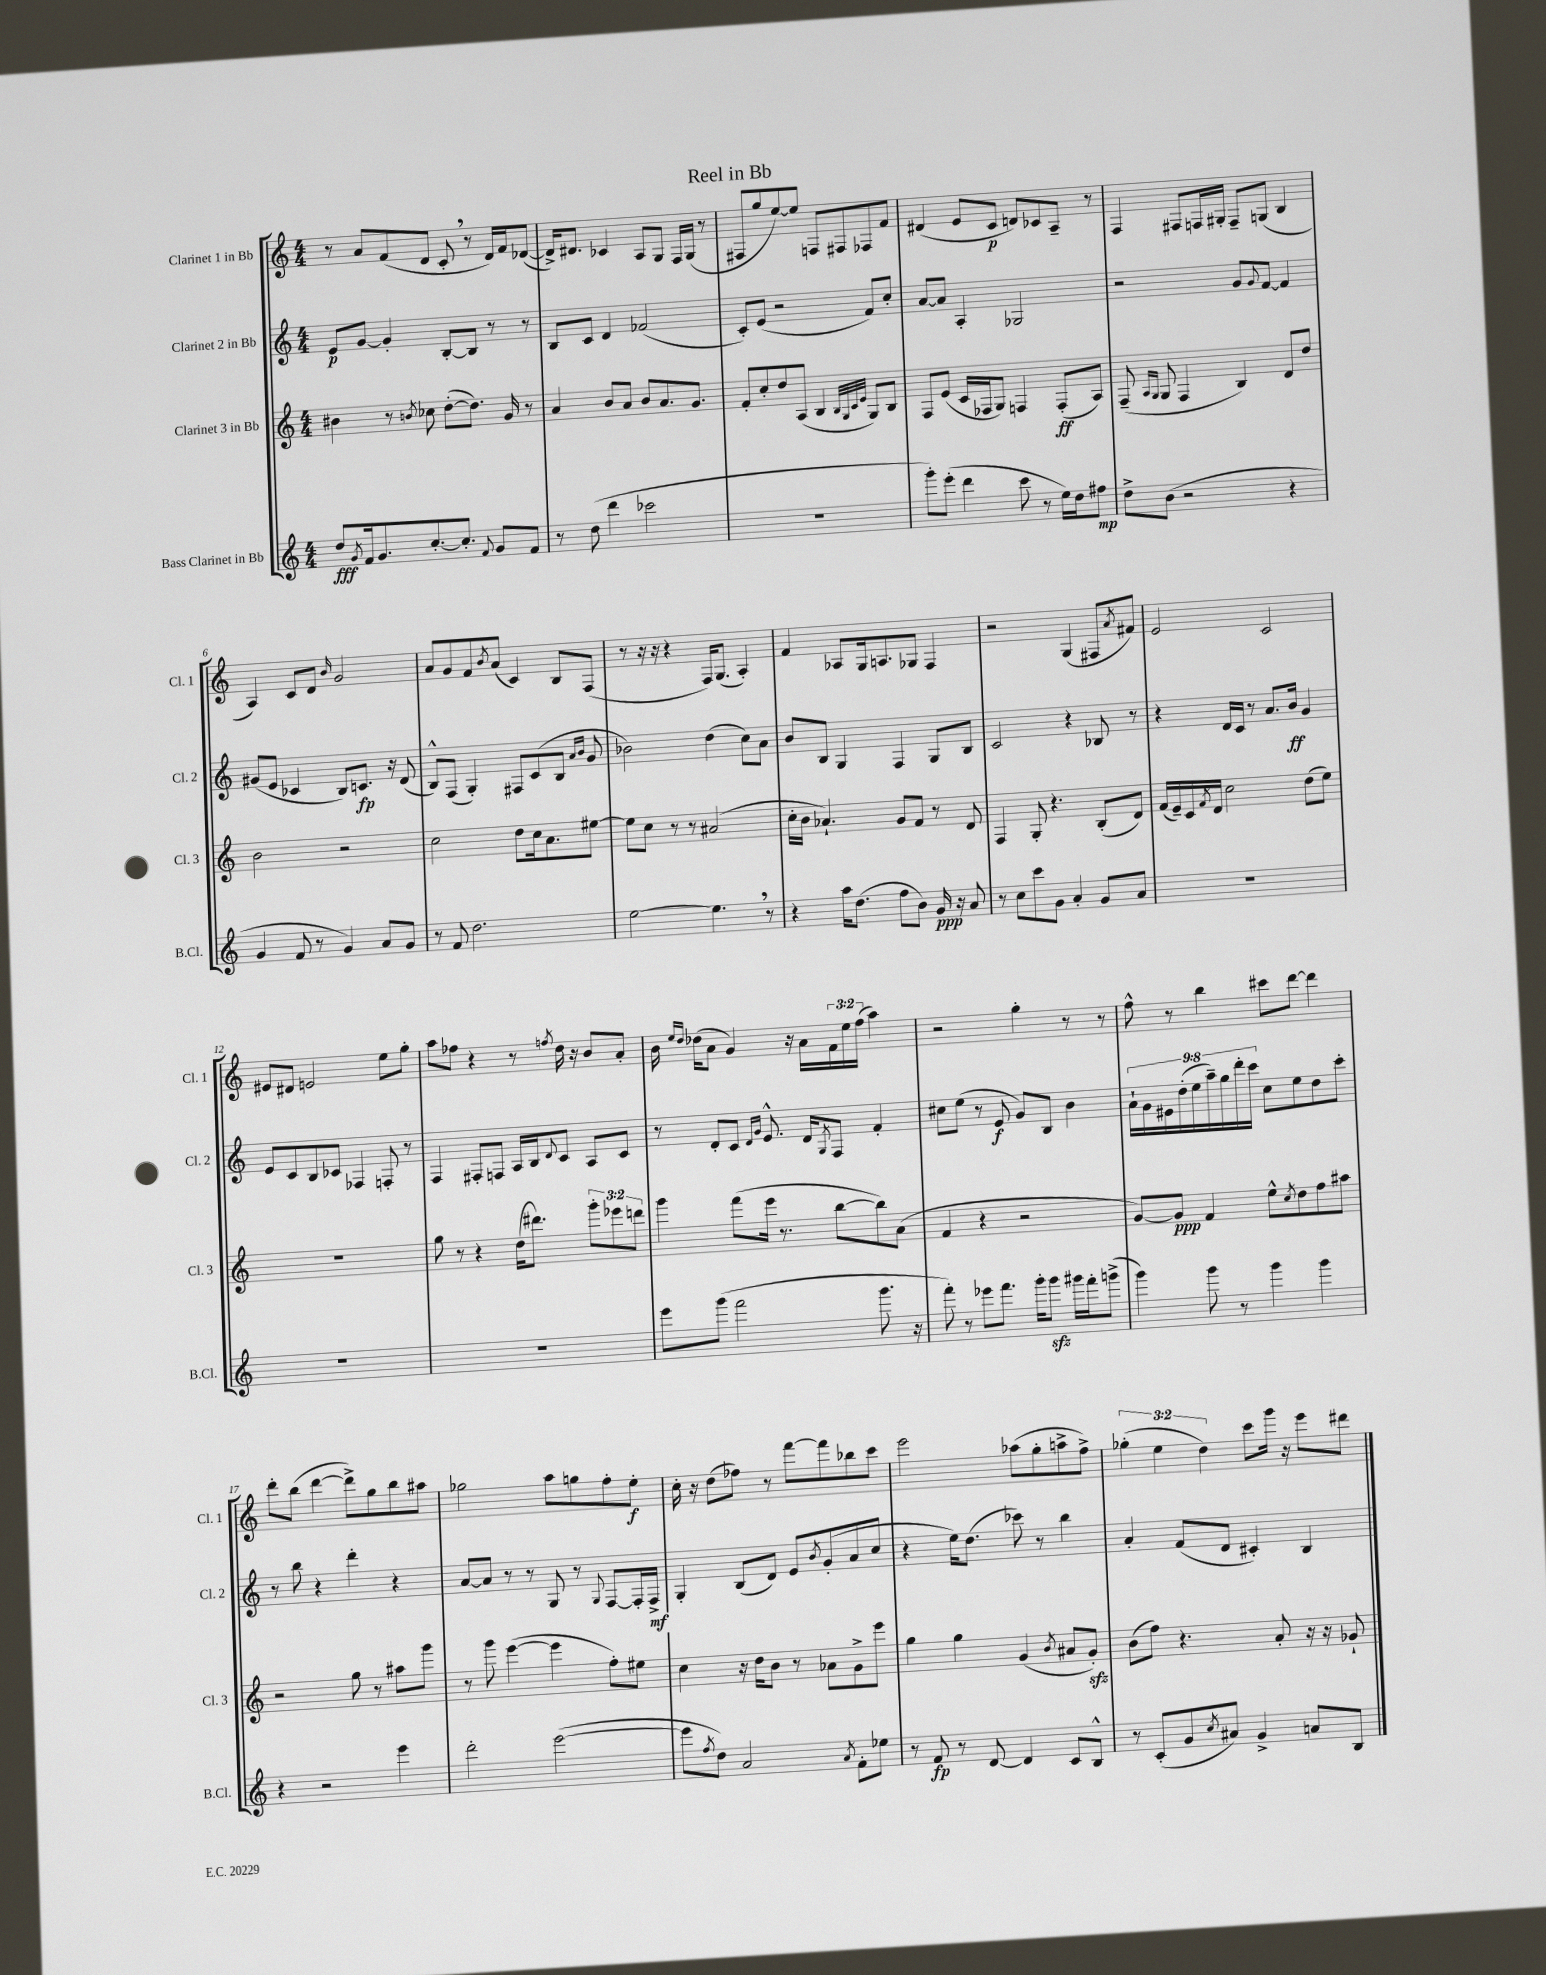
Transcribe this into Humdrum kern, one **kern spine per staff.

**kern	**dynam	**kern	**dynam	**kern	**dynam	**kern	**dynam
*part4	*part4	*part3	*part3	*part2	*part2	*part1	*part1
*staff4	*staff4	*staff3	*staff3	*staff2	*staff2	*staff1	*staff1
*I"Bass Clarinet in Bb	*	*I"Clarinet 3 in Bb	*	*I"Clarinet 2 in Bb	*	*I"Clarinet 1 in Bb	*
*I'B.Cl.	*	*I'Cl. 3	*	*I'Cl. 2	*	*I'Cl. 1	*
*clefG2	*	*clefG2	*	*clefG2	*	*clefG2	*
*k[]	*	*k[]	*	*k[]	*	*k[]	*
*M4/4	*	*M4/4	*	*M4/4	*	*M4/4	*
=1	=1	=1	=1	=1	=1	=1	=1
8dd/L	fff	4b#X\	.	8e/L	p	8r	.
8qg/	.	.	.	.	.	.	.
16f/k	.	.	.	[8g/J	.	8a/L	.
8.g/	.	.	.	.	.	.	.
.	.	8r	.	4g'/]	.	(8f/	.
.	.	8qbn/	.	.	.	.	.
[8.cc'/	.	8cc-X\	.	.	.	8d/J	.
.	.	([8dd'\L	.	[8B'/L	.	8c',/	.
8.cc'/J]	.	.	.	.	.	.	.
.	.	8.dd\J])	.	8B/J]	.	8r	.
8qqf/	.	.	.	.	.	.	.
8g/L	.	.	.	8r	.	16d/LL)	.
.	.	16g/	.	.	.	16f/J	.
8f/J	.	8r	.	8r	.	([8d-X/J	.
=2	=2	=2	=2	=2	=2	=2	=2
8r	.	4a/	.	8B/L	.	16d-^/KL])	.
.	.	.	.	.	.	8.d#X/J	.
(8dd\	.	.	.	8c/J	.	.	.
4ddd\	.	8b/L	.	4d/	.	4c-X/	.
.	.	8a/J	.	.	.	.	.
2ccc-X\	.	8b/L	.	(2f-X/	.	8A/L	.
.	.	8.a/	.	.	.	8G/J	.
.	.	.	.	.	.	16F/LL	.
.	.	8.g/J	.	.	.	(16G/JJ	.
.	.	.	.	.	.	8r	.
=3	=3	=3	=3	=3	=3	=3	=3
1r	.	8f'/L	.	8c'/L)	.	8F#X/L	.
.	.	8cc'/	.	(8e/J	.	8gg/	.
.	.	8dd/	.	2r	.	[8ee/)	.
.	.	(8A/J	.	.	.	8ee/J]	.
.	.	4B/	.	.	.	8Fn/L	.
.	.	.	.	.	.	8F#X/	.
.	.	32qqB/LLL	.	.	.	.	.
.	.	32qqG/	.	.	.	.	.
.	.	32qqc/	.	.	.	.	.
.	.	32qqe/JJJ	.	.	.	.	.
.	.	8G/L)	.	8f/L)	.	8F-X/	.
.	.	8B/J	.	8cc'/J	.	8f/J	.
=4	=4	=4	=4	=4	=4	=4	=4
8ggg'\L)	.	8F/L	.	[8a/L	.	(4d#X/	.
(8eee'\J	.	(8e/J	.	8a/J]	.	.	.
4ddd\	.	16c/LL	.	4A'/	.	8e/L	.
.	.	16F-X/J	.	.	.	.	.
.	.	8G/J)	.	.	.	8c/J	p
8ccc\	.	4Fn/	.	2G-X/	.	8dn/L)	.
8r	.	.	.	.	.	8c-X/	.
16ee\LL)	.	(8F'/L	ff	.	.	8A~/J	.
16dd\J	.	.	.	.	.	.	.
8ff#X\J	mp	8A/J)	.	.	.	8r	.
=5	=5	=5	=5	=5	=5	=5	=5
8dd^\L	.	(8F~/	.	2r	.	4F/	.
.	.	16qqA/LL	.	.	.	.	.
.	.	16qqG/JJ	.	.	.	.	.
(8b\J	.	8G/	.	.	.	.	.
2r	.	4F/	.	.	.	8F#X/L	.
.	.	.	.	.	.	16Fn/L	.
.	.	.	.	.	.	16G#X'/JJ	.
.	.	4B/)	.	8g/L	.	8F~/L	.
.	.	.	.	8qqg/	.	.	.
.	.	.	.	[8f/J	.	(8Gn/J	.
4r	.	8d/L	.	4f/]	.	4B/	.
.	.	8dd/J	.	.	.	.	.
!!LO:LB:g=z
=6	=6	=6	=6	=6	=6	=6	=6
4g/	.	2b\	.	(8g#X/L	.	4A/)	.
.	.	.	.	8e/J	.	.	.
8f/	.	.	.	4c-X/	.	8c/L	.
8r	.	.	.	.	.	8d/J	.
.	.	.	.	.	.	16qqb/	.
4g/)	.	2r	.	8B/L)	.	2g/	.
.	.	.	.	8.cn/J	fp	.	.
8a/L	.	.	.	.	.	.	.
.	.	.	.	16r	.	.	.
8g/J	.	.	.	(8d/	.	.	.
=7	=7	=7	=7	=7	=7	=7	=7
8r	.	2cc\	.	8B^^/L)	.	8a/L	.
8f/	.	.	.	(8F/J	.	8g/	.
2.dd\	.	.	.	4G'/)	.	8f/	.
.	.	.	.	.	.	8qb/	.
.	.	.	.	.	.	(8a/J	.
.	.	8dd\L	.	8F#X/L	.	4c/)	.
.	.	16cc\k	.	(8c/	.	.	.
.	.	8.a\	.	.	.	.	.
.	.	.	.	8B/J	.	8B/L	.
.	.	.	.	16qqa/LL	.	.	.
.	.	.	.	16qqb/JJ	.	.	.
.	.	[8ee#X\J	.	8g/	.	(8F/J	.
=8	=8	=8	=8	=8	=8	=8	=8
[2ee\	.	8ee#\L]	.	2b-X\)	.	8r	.
.	.	8cc\J	.	.	.	16r	.
.	.	.	.	.	.	16r	.
.	.	8r	.	.	.	4r	.
.	.	8r	.	.	.	.	.
4.ee,\]	.	(2a#X/	.	(4dd\	.	16F/KL)	.
.	.	.	.	.	.	(8.G/J	.
.	.	.	.	8cc\L)	.	4A'/)	.
8r	.	.	.	8a\J	.	.	.
=9	=9	=9	=9	=9	=9	=9	=9
4r	.	16cc'\LL	.	8b/L	.	4f/	.
.	.	16b\JJ	.	.	.	.	.
.	.	4.a-X`/)	.	8B/J	.	.	.
16aa\KL	.	.	.	4G/	.	8A-X/L	.
(8.dd\J	.	.	.	.	.	.	.
.	.	.	.	.	.	16G/k	.
.	.	.	.	.	.	8.An/	.
8ff\L	.	8g/L	.	4F/	.	.	.
8b\J)	.	8f/J	.	.	.	8G-X/J	.
16g/	ppp	8r	.	8G/L	.	4F/	.
16r	.	.	.	.	.	.	.
8a/	.	8d/	.	8B/J	.	.	.
=10	=10	=10	=10	=10	=10	=10	=10
8r	.	4F/	.	2c/	.	2r	.
8cc\L	.	.	.	.	.	.	.
8ccc\	.	8G'/	.	.	.	.	.
8g\J	.	4.r	.	.	.	.	.
4a'/	.	.	.	4r	.	(4G/	.
8g/L	.	(8B'/L	.	8B-X/	.	8F#X/L	.
.	.	.	.	.	.	8qa/	.
8a/J	.	8d/J)	.	8r	.	8f#X/J)	.
=11	=11	=11	=11	=11	=11	=11	=11
1r	.	(16f/LL	.	4r	.	2e/	.
.	.	16e~/)	.	.	.	.	.
.	.	16c/	.	.	.	.	.
.	.	8qf/	.	.	.	.	.
.	.	16d/JJ	.	.	.	.	.
.	.	2cc\	.	16d/LL	.	.	.
.	.	.	.	16c/JJ	.	.	.
.	.	.	.	8r	.	.	.
.	.	.	.	8.a/L	.	2c/	.
.	.	.	.	16b/Jk	ff	.	.
.	.	(8dd\L	.	4g/	.	.	.
.	.	8ee\J)	.	.	.	.	.
!!LO:LB:g=z
=12	=12	=12	=12	=12	=12	=12	=12
1r	.	1r	.	8e/L	.	8e#X/L	.
.	.	.	.	8c/	.	8d#X/J	.
.	.	.	.	8B/	.	2en/	.
.	.	.	.	8c-X/J	.	.	.
.	.	.	.	4F-X/	.	.	.
.	.	.	.	8Fn'/	.	8ee\L	.
.	.	.	.	8r	.	8gg'\J	.
=13	=13	=13	=13	=13	=13	=13	=13
1r	.	8gg\	.	4F/	.	8aa\L	.
.	.	8r	.	.	.	8ff-X\J	.
.	.	4r	.	8F#X'/L	.	4r	.
.	.	.	.	8Fn/J	.	.	.
.	.	(16dd\KL	.	16A/LL	.	8r	.
.	.	8.ddd#X\J)	.	16B/J	.	.	.
.	.	.	.	8qqd/	.	8qffn/	.
.	.	.	.	8c/J	.	16dd\	.
.	.	.	.	.	.	16r	.
.	.	12ggg'\L	.	8A/L	.	8b/L	.
.	.	12eee-X\	.	.	.	.	.
.	.	.	.	8c/J	.	8a'/J	.
.	.	12dddn\J	.	.	.	.	.
=14	=14	=14	=14	=14	=14	=14	=14
8eee\L	.	4ggg\	.	8r	.	16b\	.
.	.	.	.	.	.	16qqee/LL	.
.	.	.	.	.	.	16qqdd/JJ	.
.	.	.	.	.	.	(16dd-X\KL	.
(8ggg\J	.	.	.	8d'/L	.	8a\J	.
2fff\	.	(8fff\L	.	8c/J	.	4g/)	.
.	.	.	.	16qqd/LL	.	.	.
.	.	.	.	16qqg/JJ	.	.	.
.	.	16eee\Jk	.	8.e^^/	.	.	.
.	.	8.r	.	.	.	.	.
.	.	.	.	.	.	16r	.
.	.	.	.	16d/KL	.	16a\LL	.
.	.	.	.	8qG/	.	.	.
.	.	[8bb\L	.	8F/J	.	24f\	.
.	.	.	.	.	.	24ee\	.
.	.	.	.	.	.	(24ff\JJ	.
8.ggg\	.	8bb\])	.	4f'/	.	4aa\)	.
.	.	(8a\J	.	.	.	.	.
16r	.	.	.	.	.	.	.
=15	=15	=15	=15	=15	=15	=15	=15
8fff'\)	.	4f/	.	8cc#X\L	.	2r	.
8r	.	.	.	(8ee\J	.	.	.
8eee-X\L	.	4r	.	8r	.	.	.
8.fff\J	.	.	.	8e/	f	.	.
.	.	2r	.	8g/L)	.	4gg'\	.
16ggg'\KL	.	.	.	.	.	.	.
8gggzz\J	.	.	.	8B/J	.	.	.
16ggg#X\LL	.	.	.	4b\	.	8r	.
16fff'\J	.	.	.	.	.	.	.
(8gggn^\J	.	.	.	.	.	8r	.
=16	=16	=16	=16	=16	=16	=16	=16
4ggg\)	.	[8g/L)	.	18a`\LL	.	8ff^^\	.
.	.	.	.	18g\	.	.	.
.	.	.	.	18e#X\	.	.	.
.	.	8g/J]	ppp	.	.	8r	.
.	.	.	.	(18dd'\	.	.	.
.	.	.	.	18ee\	.	.	.
8ggg\	.	4f/	.	.	.	4bb\	.
.	.	.	.	18aa~\)	.	.	.
.	.	.	.	18gg\	.	.	.
8r	.	.	.	.	.	.	.
.	.	.	.	18ddd'\	.	.	.
.	.	.	.	18ccc\JJ	.	.	.
4ggg\	.	8ee^^\L	.	8cc\L	.	8ccc#X\L	.
.	.	8qcc/	.	.	.	.	.
.	.	8dd\	.	8ee\	.	[8ddd\J	.
4ggg\	.	8ff\	.	8dd\	.	4ddd\]	.
.	.	8aa#X\J	.	8ccc'\J	.	.	.
!!LO:LB:g=z
=17	=17	=17	=17	=17	=17	=17	=17
4r	.	2r	.	8r	.	8ddd'\L	.
.	.	.	.	8bb\	.	(8bb\J	.
2r	.	.	.	4r	.	[4ddd\	.
.	.	8gg\	.	4ddd'\	.	8ddd^\L])	.
.	.	8r	.	.	.	8gg\	.
4eee\	.	8aa#X\L	.	4r	.	8bb\	.
.	.	8ggg\J	.	.	.	8aa#X\J	.
=18	=18	=18	=18	=18	=18	=18	=18
2ddd'\	.	8r	.	[8a/L	.	2gg-X\	.
.	.	8ggg\	.	8a/J]	.	.	.
.	.	([4eee\	.	8r	.	.	.
.	.	.	.	8r	.	.	.
([2eee\	.	4eee\]	.	8G/	.	8aa\L	.
.	.	.	.	8r	.	8ggn\	.
.	.	.	.	8qqG/	.	.	.
.	.	8ff'\L)	.	[8F/L	.	8ff'\	.
.	.	8ee#X\J	.	16F'/L]	.	8ee'\J	f
.	.	.	.	16F^/JJ	mf	.	.
=19	=19	=19	=19	=19	=19	=19	=19
8eee\L]	.	4cc\	.	4G'/	.	16cc'\	.
.	.	.	.	.	.	16r	.
8qff/	.	.	.	.	.	.	.
8dd\J)	.	.	.	.	.	(8dd\L	.
2a/	.	16r	.	(8B/L	.	8ff-X\J)	.
.	.	16dd\KL	.	.	.	.	.
.	.	8b\J	.	8d/J)	.	8r	.
.	.	8r	.	8e/L	.	[8fff\L	.
.	.	.	.	8qb/	.	.	.
.	.	8a-X\L	.	(8g'/	.	8fff\]	.
8qa/	.	.	.	.	.	.	.
8f'\L	.	8g^\	.	8a/	.	8bb-X\	.
8ee-X\J	.	8eee\J	.	8cc/J	.	8ccc\J	.
=20	=20	=20	=20	=20	=20	=20	=20
8r	.	4gg\	.	4r	.	2eee\	.
8f/	fp	.	.	.	.	.	.
8r	.	4gg\	.	16ee\KL)	.	.	.
.	.	.	.	(8.dd\J	.	.	.
[8d/	.	.	.	.	.	.	.
4d/]	.	(4g/	.	8ccc-X\)	.	(8aa-X\L	.
.	.	.	.	8r	.	8gg'\	.
.	.	8qb/	.	.	.	.	.
8c/L	.	8a#X/L	.	4bb\	.	8aan^\	.
8B^^/J	.	8gzz'/J)	.	.	.	8ff^\J)	.
=21	=21	=21	=21	=21	=21	=21	=21
8r	.	(8b\L	.	4a'/	.	(6gg-X'\	.
(8c'/L	.	8ff\J)	.	.	.	.	.
.	.	.	.	.	.	6ee\	.
8g/	.	4.r	.	(8f/L	.	.	.
.	.	.	.	.	.	6dd\)	.
8qcc/	.	.	.	.	.	.	.
8a#X/J)	.	.	.	8d/J	.	.	.
4g^/	.	.	.	4c#X'/)	.	8ccc\L	.
.	.	8a'/	.	.	.	16ggg\Jk	.
.	.	.	.	.	.	16r	.
8an/L	.	16r	.	4B/	.	8eee\L	.
.	.	16r	.	.	.	.	.
8B/J	.	8g-X`/	.	.	.	8ddd#X\J	.
==	==	==	==	==	==	==	==
*-	*-	*-	*-	*-	*-	*-	*-
